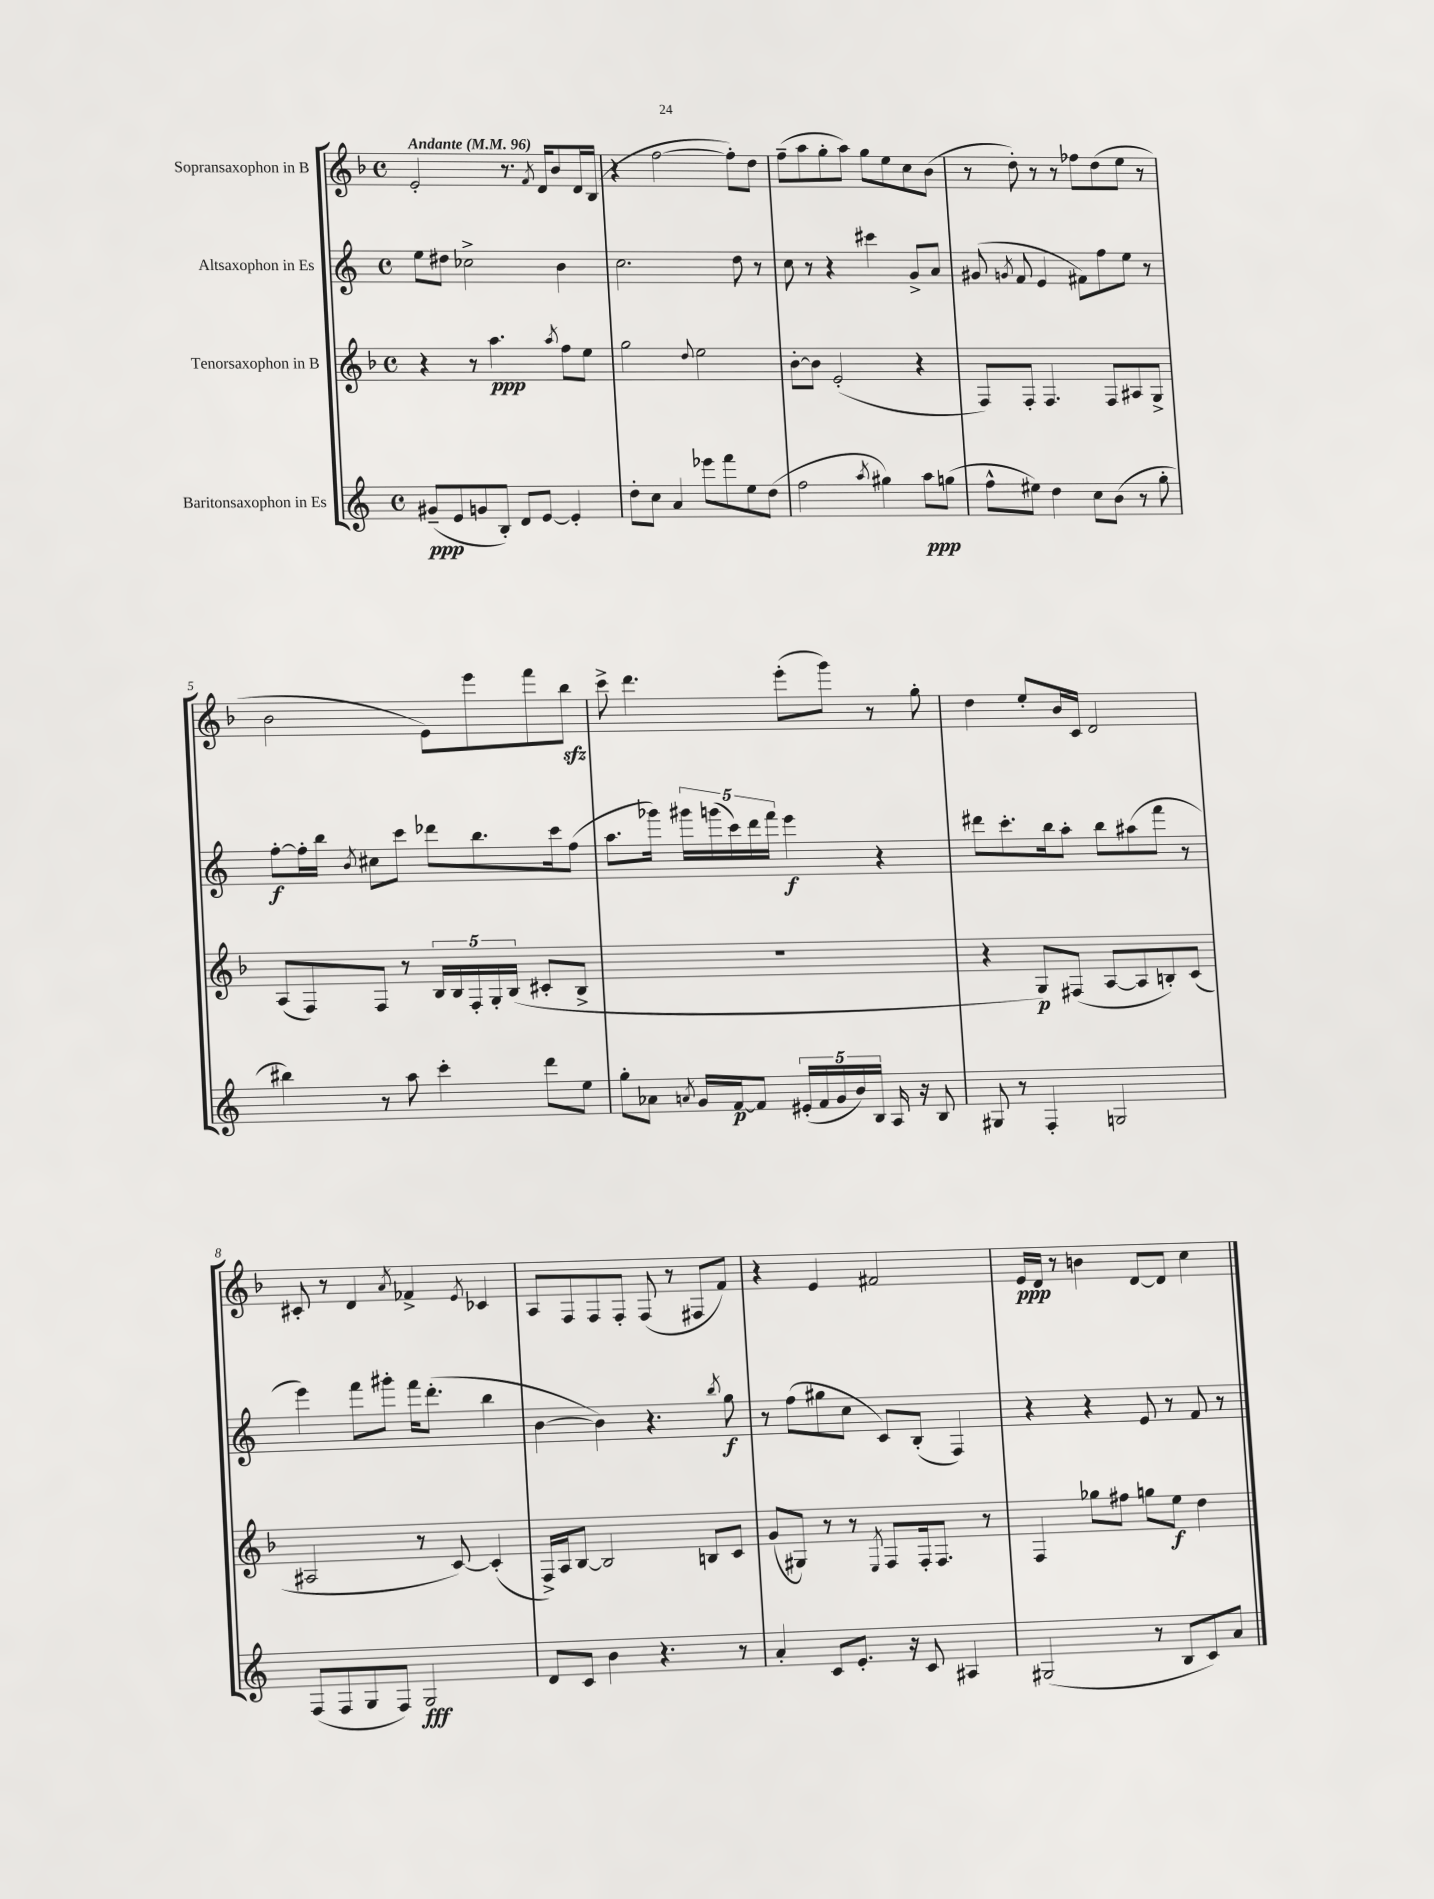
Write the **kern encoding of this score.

**kern	**kern	**kern	**kern
*staff4	*staff3	*staff2	*staff1
*clefG2	*clefG2	*clefG2	*clefG2
*k[]	*k[b-]	*k[]	*k[b-]
*M4/4	*M4/4	*M4/4	*M4/4
*met(c)	*met(c)	*met(c)	*met(c)
*MM96	*MM96	*MM96	*MM96
(8g#~	4r	8ee	2e'
8e	.	8dd#	.
8g	8r	2cc-^	.
8B')	4.aa	.	.
8d	.	.	8.r
[8e	.	.	.
.	.	.	8qf
.	.	.	16d
.	8qaa	.	.
4e']	8ff	4b	8b-
.	8ee	.	16d
.	.	.	(16B-
=	=	=	=
8dd'	2gg	2.cc	4r
8cc	.	.	.
4a	.	.	[2ff
.	8qqdd	.	.
8eee-	2ee	.	.
8fff	.	.	.
8ee	.	8dd	8ff'])
(8dd	.	8r	8dd
=	=	=	=
2ff	[8b-'	8cc	(8ff~
.	8b-]	8r	8aa
.	(2e'	4r	8gg'
.	.	.	8aa)
8qaa	.	.	.
4gg#)	.	4ccc#	8gg
.	.	.	8ee
8aa	4r	8g^	8cc
(8gg	.	8a	(8b-
=	=	=	=
8ff^^	8F)	(8g#	8r
.	.	8qg	.
8ee#)	8F'	8f	8dd')
4dd	4.F	4e	8r
.	.	.	8r
8cc	.	8f#)	8ff-
(8b	8F	8ff	(8dd
8r	8A#	8ee	8ee
8gg'	8G^	8r	8r
=	=	=	=
4bb#)	(8A	[8ff'	2b-
.	8F)	16ff']	.
.	.	16bb	.
.	.	8qb	.
8r	8F	8cc#	.
8aa	8r	8ccc	.
4ccc'	20B-	8ddd-	8e)
.	20B-	.	.
.	20F'	.	.
.	.	8.bb	8eee
.	20G'	.	.
.	(20B-	.	.
8ddd	8c#'	.	8fff
.	.	16ccc	.
8ee	8B-^	(8ff	8bb-
=	=	=	=
8gg'	1r	8.aa	8ccc^
8a-	.	.	4.ddd
.	.	16ggg-)	.
8qa	.	.	.
16g	.	20ggg#	.
.	.	(20ggg	.
[16f	.	.	.
.	.	20ccc)	.
8f]	.	.	.
.	.	20ddd	.
.	.	20fff	.
(20e#'	.	4eee	(8eee'
20f	.	.	.
20g	.	.	.
.	.	.	8ggg)
20b)	.	.	.
20B	.	.	.
16A	.	4r	8r
16r	.	.	.
8B	.	.	8gg'
=	=	=	=
8G#	4r	8ddd#	4dd
8r	.	8.ccc'	.
4F'	8G)	.	8ee'
.	.	16bb	.
.	(8F#	8aa'	16b-
.	.	.	16c
2G	[8A	8bb	2d
.	8A]	(8aa#	.
.	8B')	8fff	.
.	(8c	8r	.
=	=	=	=
(8F	2A#	4eee)	8c#'
8F	.	.	8r
8G	.	8fff	4d
8F)	.	8ggg#'	.
.	.	.	8qa
2G	8r	16fff	4f-^
.	.	(8.ddd'	.
.	[8c)	.	.
.	.	.	8qe
.	(4c']	4bb	4c-
=	=	=	=
8d	16F^)	[4b	8A
.	16A	.	.
8c	[8B-	.	8F
4b	2B-]	4b])	8F
.	.	.	8F'
4.r	.	4.r	(8F
.	.	.	8r
.	8B	.	8F#
.	.	8qbb	.
8r	8c	8gg	8f)
=	=	=	=
4a'	(8g	8r	4r
.	8G#)	(8ff	.
8c	8r	8gg#	4e
8.e'	8r	8cc	.
.	8qE	.	.
.	8F	8c)	2f#
16r	.	.	.
8c	16F'	(8B'	.
.	8.F	.	.
4A#	.	4F)	.
.	8r	.	.
=	=	=	=
(2G#	4F	4r	16e
.	.	.	16d
.	.	.	8r
.	8gg-	4r	4b
.	8ff#	.	.
8r	8gg	8e	[8d
8B	8ee	8r	8d]
8c)	4dd	8f	4cc
8a	.	8r	.
==	==	==	==
*-	*-	*-	*-
